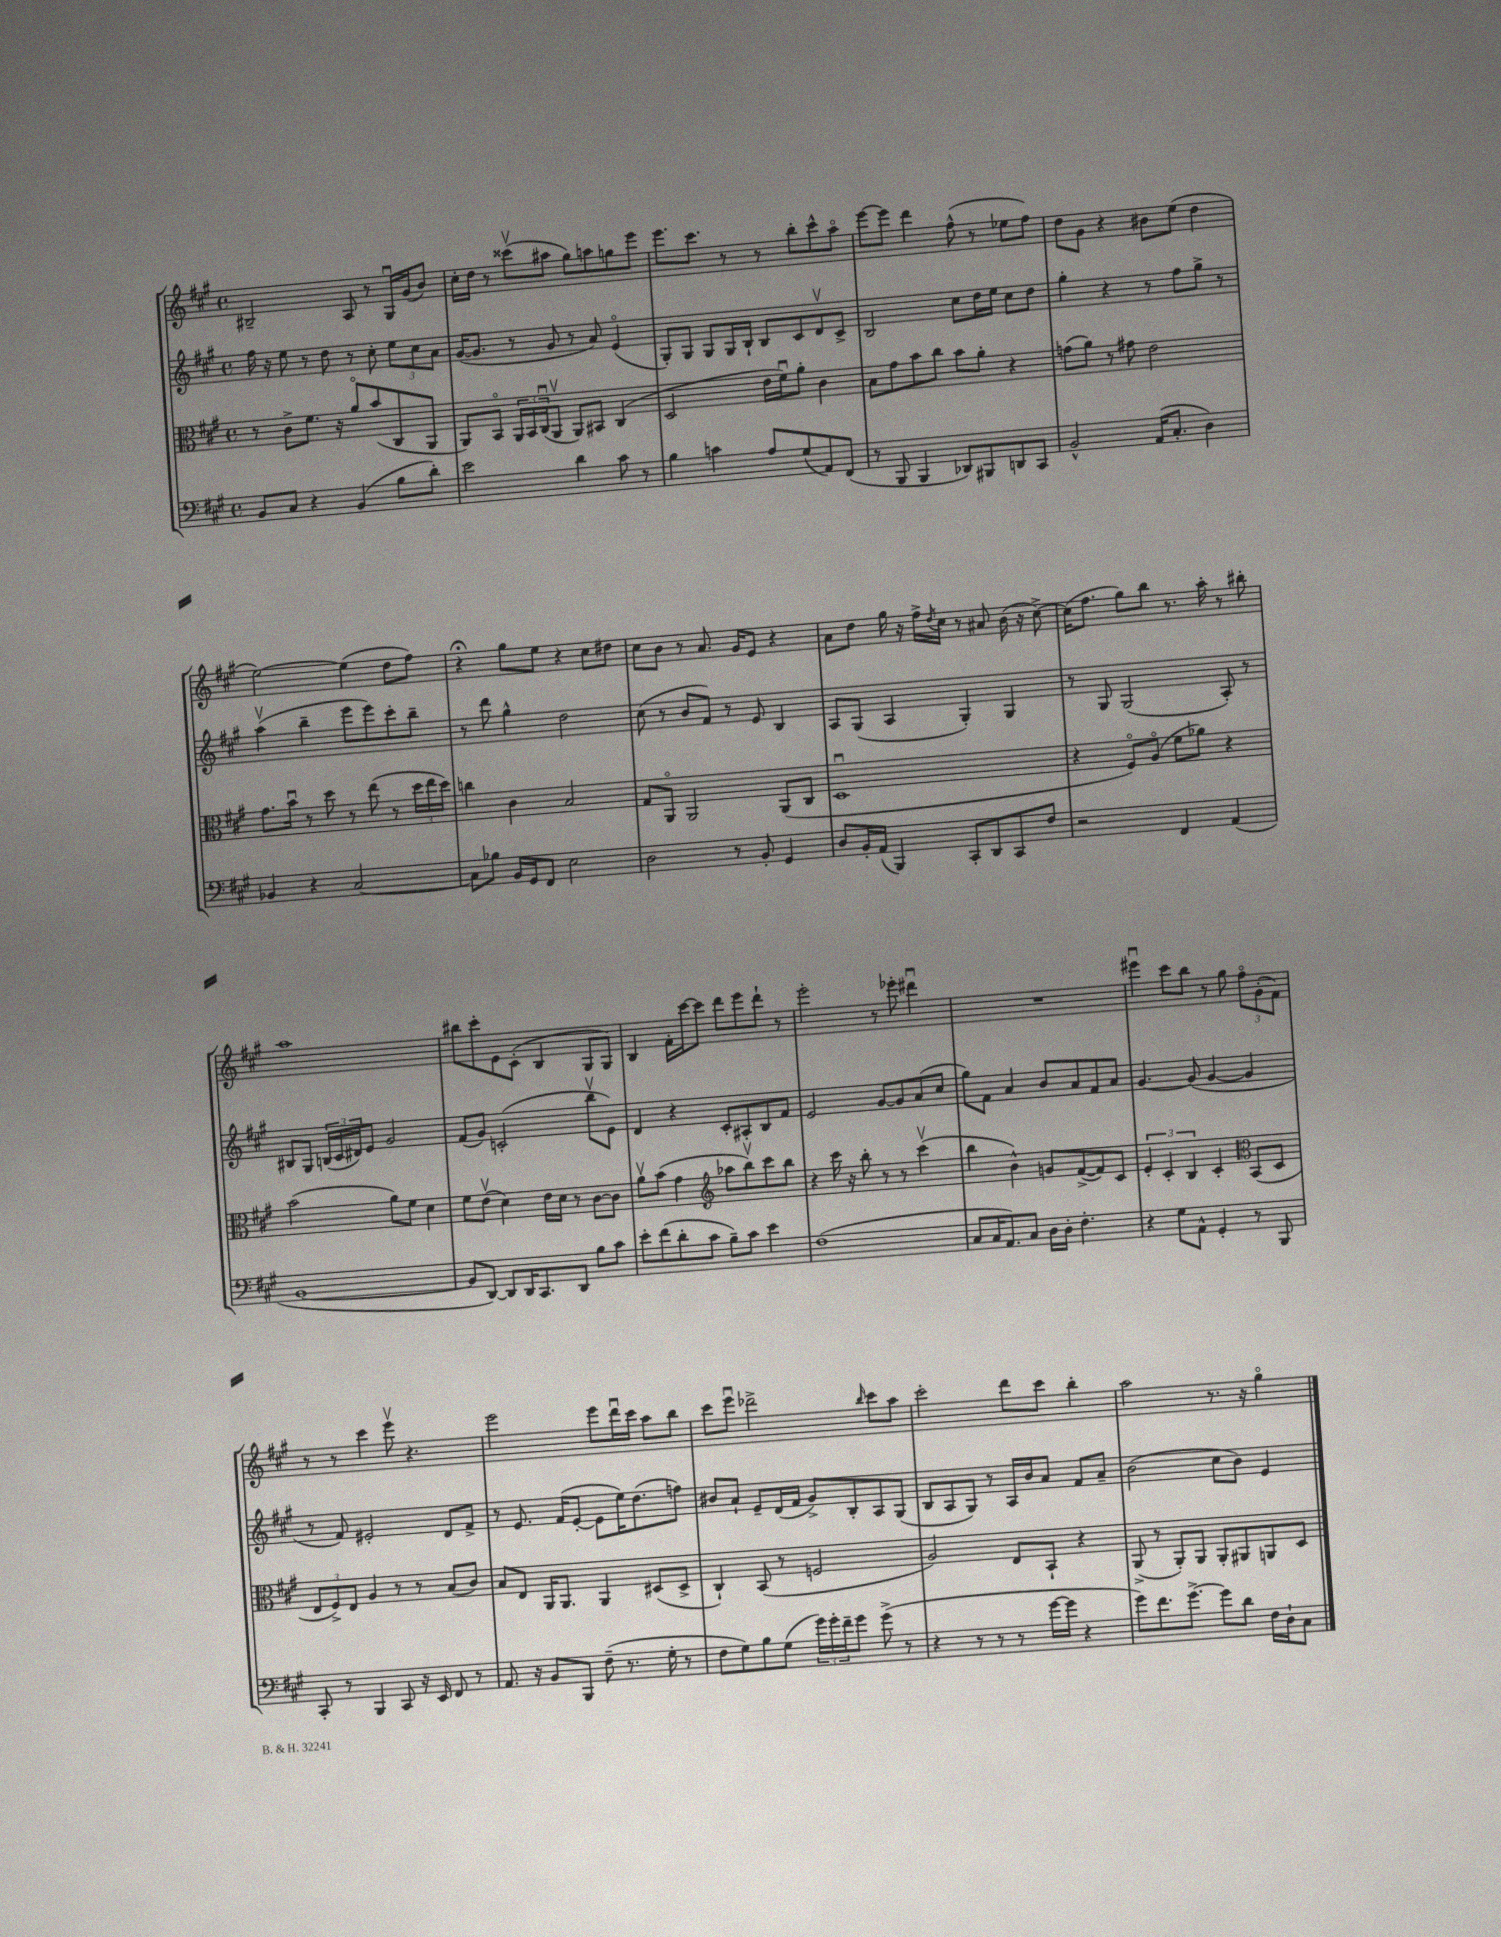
<<
\new StaffGroup <<
\new Staff = "s0" {
    \clef treble \key a \major \defaultTimeSignature \time 4/4
    bis2-- a8 r8 gis16\downbow gis'16( b'8) |
    cis''16-. d''16 r8 cisis'''8\upbow( ais''8 gis''8) a''8 g''8 e'''8 |
    e'''8. cis'''8. r8 r8 b''8-. cis'''8-^ a''8\flageolet |
    e'''8~ e'''8 d'''4 fis''8-^( r8 ees''8 fis''8) |
    d''8 gis'8 r4 bis'8 e''8( d''4 |
    e''2~) e''4( d''8 fis''8) |
    r4\fermata gis''8 e''8 r4 cis''8 dis''8 |
    cis''8 b'8 r8 a'8. gis'16 e'8 r4 |
    a'8 d''8 gis''16 r16 fis''16-> \acciaccatura { d''8 } cis''16 r8 ais'8 b'16( r16 cis''8~->) |
    cis''16( fis''8. gis''8) b''8 r8. a''16-. r8 bis''8-. |
    a''1 |
    bis''8 cis'''8-. e'8 cis'8-.( b4 gis8 gis8) |
    b4 fis'16-. cis'''16~ cis'''8 d'''8 e'''8 d'''8-! r8 |
    e'''2-. r8 ees'''8-. dis'''4\downbow |
    R1 |
    eis'''4\downbow cis'''8 b''8 r8 gis''8 \tuplet 3/2 { fis''8\flageolet gis'8-.( fis'8) } |
    r8 r8 cis'''4 e'''8\upbow r4. |
    e'''2 e'''8 d'''16\downbow cis'''16 a''8 b''8 |
    cis'''8 e'''8\downbow des'''2-> \grace { b''16 } cis'''8 a''8 |
    cis'''2-. d'''8 cis'''8 b''4-. |
    a''2 r8. r16 gis''4\flageolet \bar "|." |
}
\new Staff = "s1" {
    \clef treble \key a \major \defaultTimeSignature \time 4/4
    fis''16 r16 e''8 r8 d''8 r8 cis''8-. \tuplet 3/2 { e''8 cis''8 a'8 } |
    gis'16~( gis'8. r8 gis'8 r8 a'8) e'4\flageolet( |
    gis8-.) gis8 gis8 gis16 b16-! b8 cis'8 d'8\upbow cis'8-> |
    b2 cis''8 d''16 e''16 cis''8 d''8 |
    gis''4-. r4 r8 fis''8 gis''8-> r8 |
    a''4\upbow( b''4-- e'''8 e'''8) cis'''8-. b''8-- |
    r8 d'''8 gis''4-^ d''2 |
    cis''8( r8 b'8 fis'8) r8 e'8 b4 |
    a8 gis8( a4 gis4-.) gis4 |
    r8 gis8 gis2( a8-.) r8 |
    bis8 gis8 \tuplet 3/2 { b16( cis'16 dis'16) } e'8 gis'2 |
    fis'8( gis'8) c'2-.( b''8\upbow e'8) |
    d'4 r4 cis'8-. ais8-. b8 fis'8 |
    e'2 gis'8~ gis'8 a'8( cis''8 |
    gis''8) fis'8 a'4 b'8 a'8 fis'8 a'8 |
    gis'4.~ gis'8( gis'4~ gis'4 |
    r8 fis'8) eis'2-. d'8 fis'8-> |
    r8 e'8. fis'16( e'8~-. e'8 e''16) d''8.( f''8) |
    bis'8 a'8-! e'8-- d'16( fis'16 gis'8->) b8-. a8 gis8( |
    b8 a8 gis8) r8 a16 b'16 a'8 fis'8 a'8-- |
    b'2( cis''8 b'8) e'4 \bar "|." |
}
\new Staff = "s2" {
    \clef alto \key a \major \defaultTimeSignature \time 4/4
    r8 cis'8-> fis'8. r16 a'8\flageolet b'8( cis8 a,8 |
    a,8) b,8\flageolet \tuplet 3/2 { a,16 b,16 cis16\downbow( } a,8\upbow a,8) bis,8 cis4( |
    d2 e'16 fis'16\downbow) a'8-. cis'4 |
    b8 gis'8 b'8 cis''8 b'8 a'8-. r4 |
    g'8( a'8) r8 gis'8 e'2 |
    gis'8. b'16\downbow r8 d''8 r8 e''8( r8 \tuplet 3/2 { d''16 e''16 d''16) } |
    c''4 cis'4 b2 |
    gis8 a,8\flageolet a,2 a,8( cis8 |
    d1\downbow |
    r4 fis8\flageolet) a8\flageolet( fis'8 aes'8) r4 |
    b'2( a'8) fis'8 d'4 |
    fis'8 e'8\upbow( d'4) e'16 d'16 r8 cis'8~ cis'8 |
    a'8\upbow b'8( gis'4 \clef treble aes''8 b''8\upbow) cis'''8 b''8 |
    r4 cis'''16 r16 b''8-. r8 r8 cis'''4\upbow( |
    b''4 b'4-^) g'8 fis'8~->( fis'8) cis'8 |
    \tuplet 3/2 { e'4-. cis'4-. b4 } cis'4-. \clef alto b,8( d8 |
    \tuplet 3/2 { e8 fis8->) e8 } a4 r8 r8 b8( cis'8) |
    b8 e8 a,16 a,8. a,4 dis8( dis8-> |
    cis4-!) b,8( r8 f2 |
    a2) e8 b,8-! r4 |
    a,8->( r8 a,8-.) a,8 a,8-. ais,8 a,8 d8 \bar "|." |
}
\new Staff = "s3" {
    \clef bass \key a \major \defaultTimeSignature \time 4/4
    b,8 cis8 r4 b,4( b8 d'8-.) |
    e'2 d'4 cis'8 r8 |
    b4 c'4 a8 gis8( a,8) fis,8( |
    r8 b,,8 b,,4 des,8) bis,,8 d,8 cis,8 |
    b,2-^ a,16( cis8.-. d4) |
    bes,4 r4 cis2~ |
    cis8 bes8 b,16 gis,16 fis,8 e2 |
    d2 r8 b,8-. gis,4 |
    d8 b,16-. a,16( b,,4) cis,8-. d,8 cis,8 fis8 |
    r2 fis,4 a,4( |
    b,1~ |
    b,8 d,8~) d,8 d,16 cis,8. d,8 b8 cis'8 |
    e'8-. fis'8( d'8-. cis'8 b8--) cis'8 e'4 |
    fis1( |
    cis8 cis16 a,8.) cis8 d16 d16-. fis4.-. |
    r4 gis8 a,8-^ gis,4-. r8 b,,8 |
    cis,8-. r8 b,,4 cis,8 r16 e,16 fis,8 r8 |
    a,8. r16 b,8 b,,8 fis8--( r8. gis16-. r8 |
    fis8 gis8) b8 gis8( \tuplet 3/2 { gis'16) gis'16-. fis'16-- } gis'8 gis'8->( r8 |
    r4 r8 r8 r8 gis'16~ gis'16 r4 |
    gis'8) fis'8. gis'8.~-> gis'8 d'8 fis16 d16-! cis8 \bar "|." |
}
>>
>>
\layout { \context { \Score \remove "Bar_number_engraver" } }
